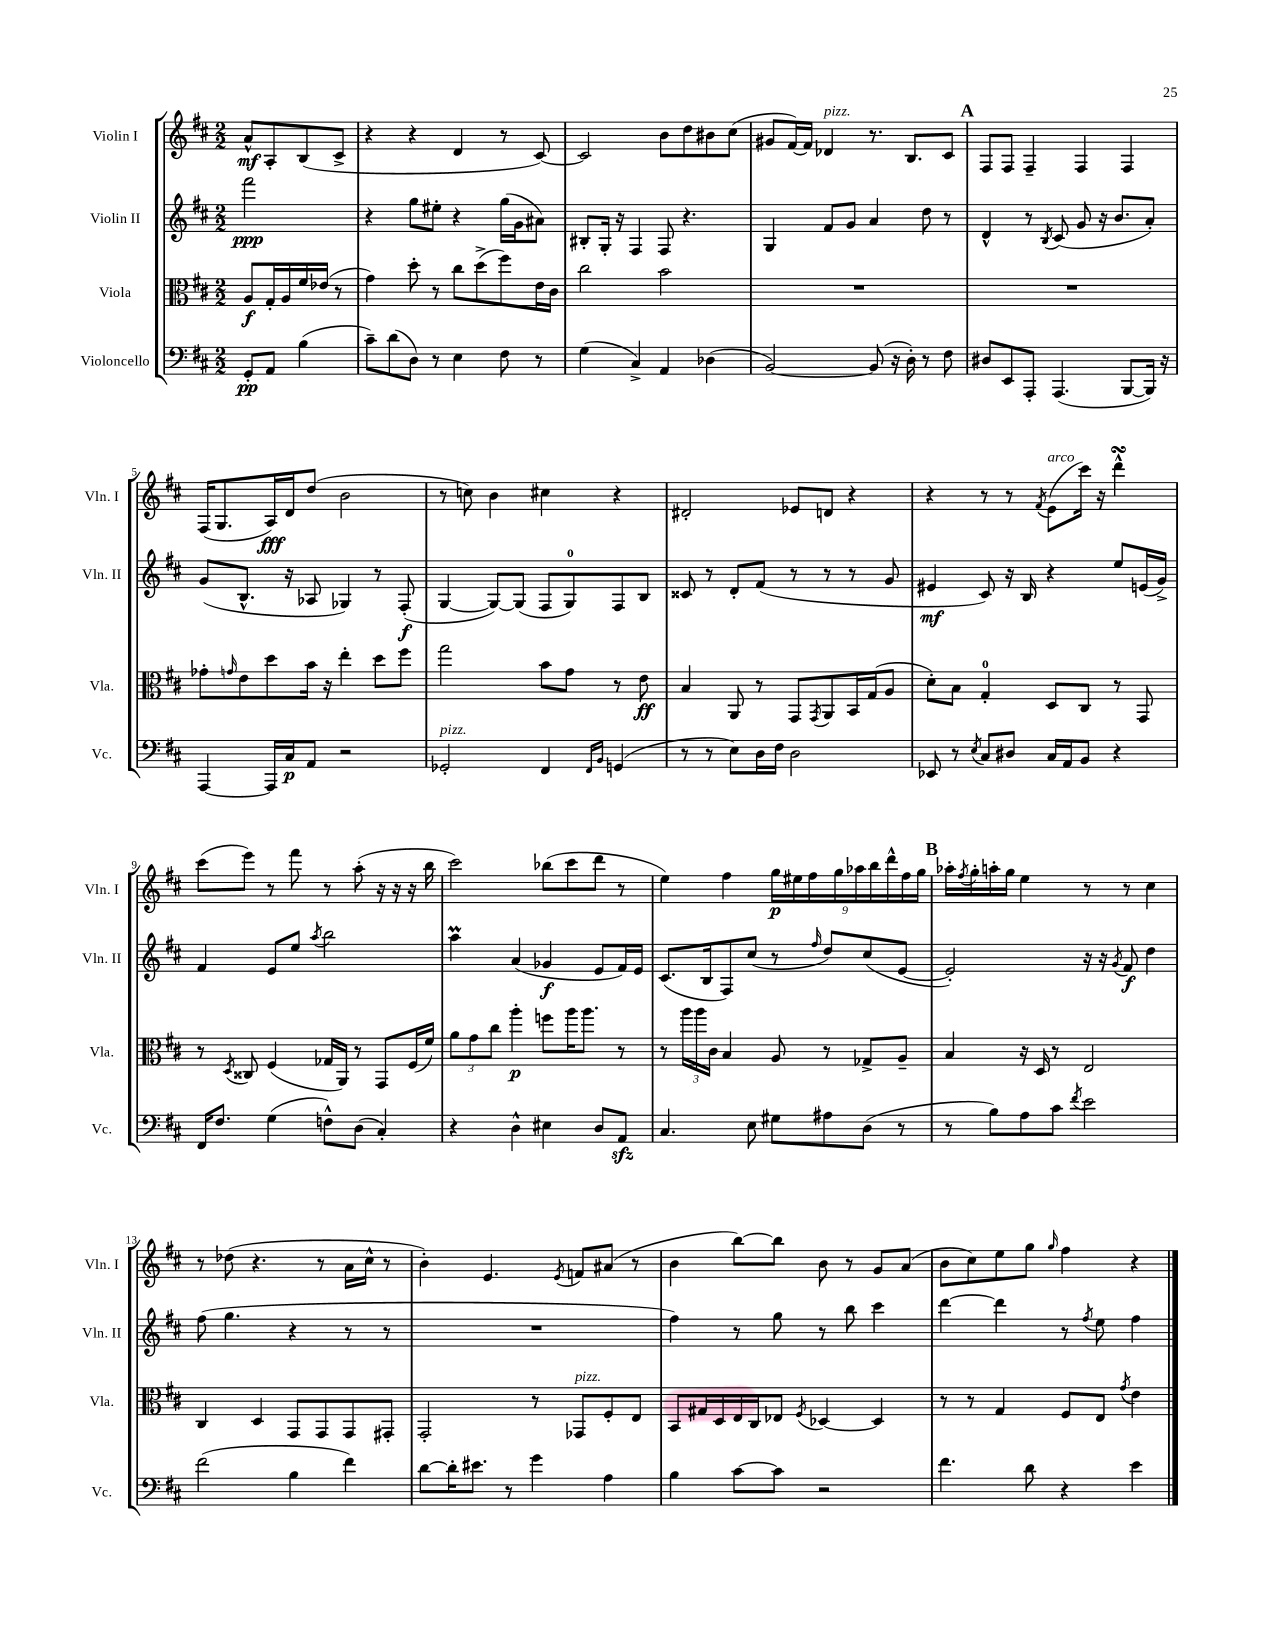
<<
\new StaffGroup <<
\new Staff = "s0" \with { instrumentName = "Violin I" shortInstrumentName = "Vln. I" } {
    \clef treble \key d \major \numericTimeSignature \time 2/2 \partial 2
    a'8-^\mf a8-. b8( cis'8-> |
    r4 r4 d'4 r8 cis'8~) |
    cis'2 b'8 d''8 bis'8 cis''8( |
    gis'8 fis'16~) fis'16 des'4^\markup { \italic "pizz." } r8. b8. cis'8 |
    \mark \markup { \bold "A" } fis8 fis8 fis4-- fis4 fis4 |
    fis16( g8. a16\fff) d'16 d''8( b'2 |
    r8 c''8) b'4 cis''4 r4 |
    dis'2-. ees'8 d'8 r4 |
    r4 r8 r8 \acciaccatura { fis'8 } e'8^\markup { \italic "arco" }( cis'''16) r16 d'''4-^\turn |
    cis'''8( e'''8) r8 fis'''8 r8 a''8-.( r16 r16 r16 b''16 |
    cis'''2) bes''8( cis'''8 d'''8 r8 |
    e''4) fis''4 \tuplet 9/8 { g''16\p eis''16 fis''16 g''16 aes''16 b''16 d'''16-^ fis''16 g''16 } |
    \mark \markup { \bold "B" } aes''16-. \acciaccatura { fis''8 } g''16-. a''16-. g''16 e''4 r8 r8 cis''4 |
    r8 des''8( r4. r8 a'16 cis''16-^ r8 |
    b'4-.) e'4. \acciaccatura { e'8 } f'8 ais'8( r8 |
    b'4 b''8~) b''8 b'8 r8 g'8 a'8( |
    b'8 cis''8) e''8 g''8 \grace { g''16 } fis''4 r4 \bar "|." |
}
\new Staff = "s1" \with { instrumentName = "Violin II" shortInstrumentName = "Vln. II" } {
    \clef treble \key d \major \numericTimeSignature \time 2/2 \partial 2
    fis'''2\ppp |
    r4 g''8 eis''8-. r4 g''16( g'16 ais'8) |
    bis8-. g16-. r16 fis4 fis8 r4. |
    g4 fis'8 g'8 a'4 d''8 r8 |
    \mark \markup { \bold "A" } d'4-^ r8 \acciaccatura { b8 } cis'8( g'8 r16 b'8. a'8-.) |
    g'8( b8.-^ r16 aes8 ges4) r8 fis8-.\f( |
    g4~ g8~) g8( fis8 g8-0) fis8 b8 |
    cisis'8 r8 d'8-. fis'8( r8 r8 r8 g'8 |
    eis'4\mf cis'8) r16 b16 r4 e''8 e'16( g'16->) |
    fis'4 e'8 e''8 \acciaccatura { a''8 } b''2 |
    a''4\prall a'4( ges'4\f e'8 fis'16) e'16 |
    cis'8.( b16 fis8) cis''8( r8 \grace { fis''16 } d''8) cis''8( e'8~ |
    \mark \markup { \bold "B" } e'2-.) r16 r16 \acciaccatura { g'8 } fis'8\f d''4 |
    fis''8( g''4. r4 r8 r8 |
    R1 |
    fis''4) r8 g''8 r8 b''8 cis'''4 |
    d'''4~ d'''4 r8 \acciaccatura { fis''8 } e''8 fis''4 \bar "|." |
}
\new Staff = "s2" \with { instrumentName = "Viola" shortInstrumentName = "Vla." } {
    \clef alto \key d \major \numericTimeSignature \time 2/2 \partial 2
    a8\f g16-. a16 fis'16 ees'16( r8 |
    g'4) d''8-. r8 cis''8 d''8->( fis''8) e'16 cis'16 |
    cis''2 b'2 |
    R1 |
    \mark \markup { \bold "A" } R1 |
    ges'8-. \grace { g'16 } e'8 d''8 b'16 r16 e''4-. d''8 fis''8 |
    g''2 b'8 g'8 r8 e'8\ff |
    b4 a,8 r8 g,8 \acciaccatura { g,8 } a,8 b,16 g16( a8 |
    d'8-.) b8 g4-0-. d8 cis8 r8 g,8 |
    r8 \acciaccatura { d8 } cisis8 fis4( ges16 a,16) r8 g,8 fis16( fis'16) |
    \tuplet 3/2 { a'8 g'8 cis''8 } a''4-.\p f''8 a''16 a''8. r8 |
    r8 \tuplet 3/2 { a''16 a''16 cis'16 } b4 a8 r8 ges8-> a8-- |
    \mark \markup { \bold "B" } b4 r16 d16 r8 e2 |
    cis4 d4 g,8 g,8 g,8 gis,8-. |
    g,2-. r8 ges,8^\markup { \italic "pizz." } fis8-. e8 |
    b,8 gis16 d16 e16 cis16 ees8 \acciaccatura { fis8 } des4~ des4 |
    r8 r8 g4 fis8 e8 \acciaccatura { g'8 } e'4 \bar "|." |
}
\new Staff = "s3" \with { instrumentName = "Violoncello" shortInstrumentName = "Vc." } {
    \clef bass \key d \major \numericTimeSignature \time 2/2 \partial 2
    g,8-.\pp a,8 b4( |
    cis'8--) d'8( d8) r8 e4 fis8 r8 |
    g4( cis4->) a,4 des4( |
    b,2~) b,8( r16 d16-.) r8 fis8 |
    \mark \markup { \bold "A" } dis8 e,8 a,,8-. a,,4.( b,,8~ b,,16) r16 |
    a,,4~ a,,16 cis16\p a,8 r2 |
    ges,2-.^\markup { \italic "pizz." } fis,4 \grace { fis,16 b,16 } g,4( |
    r8 r8 e8) d16 fis16 d2 |
    ees,8 r8 \acciaccatura { e8 } cis8 dis8 cis16 a,16 b,8 r4 |
    fis,16 fis8. g4( f8-^) d8( cis4-.) |
    r4 d4-^ eis4 d8 a,8\sfz |
    cis4. e8 gis8 ais8 d8( r8 |
    \mark \markup { \bold "B" } r8 b8) a8 cis'8 \acciaccatura { fis'8 } e'2 |
    fis'2( b4 fis'4) |
    d'8~ d'16-. eis'8. r8 g'4 a4 |
    b4 cis'8~ cis'8 r2 |
    fis'4. d'8 r4 e'4 \bar "|." |
}
>>
>>
